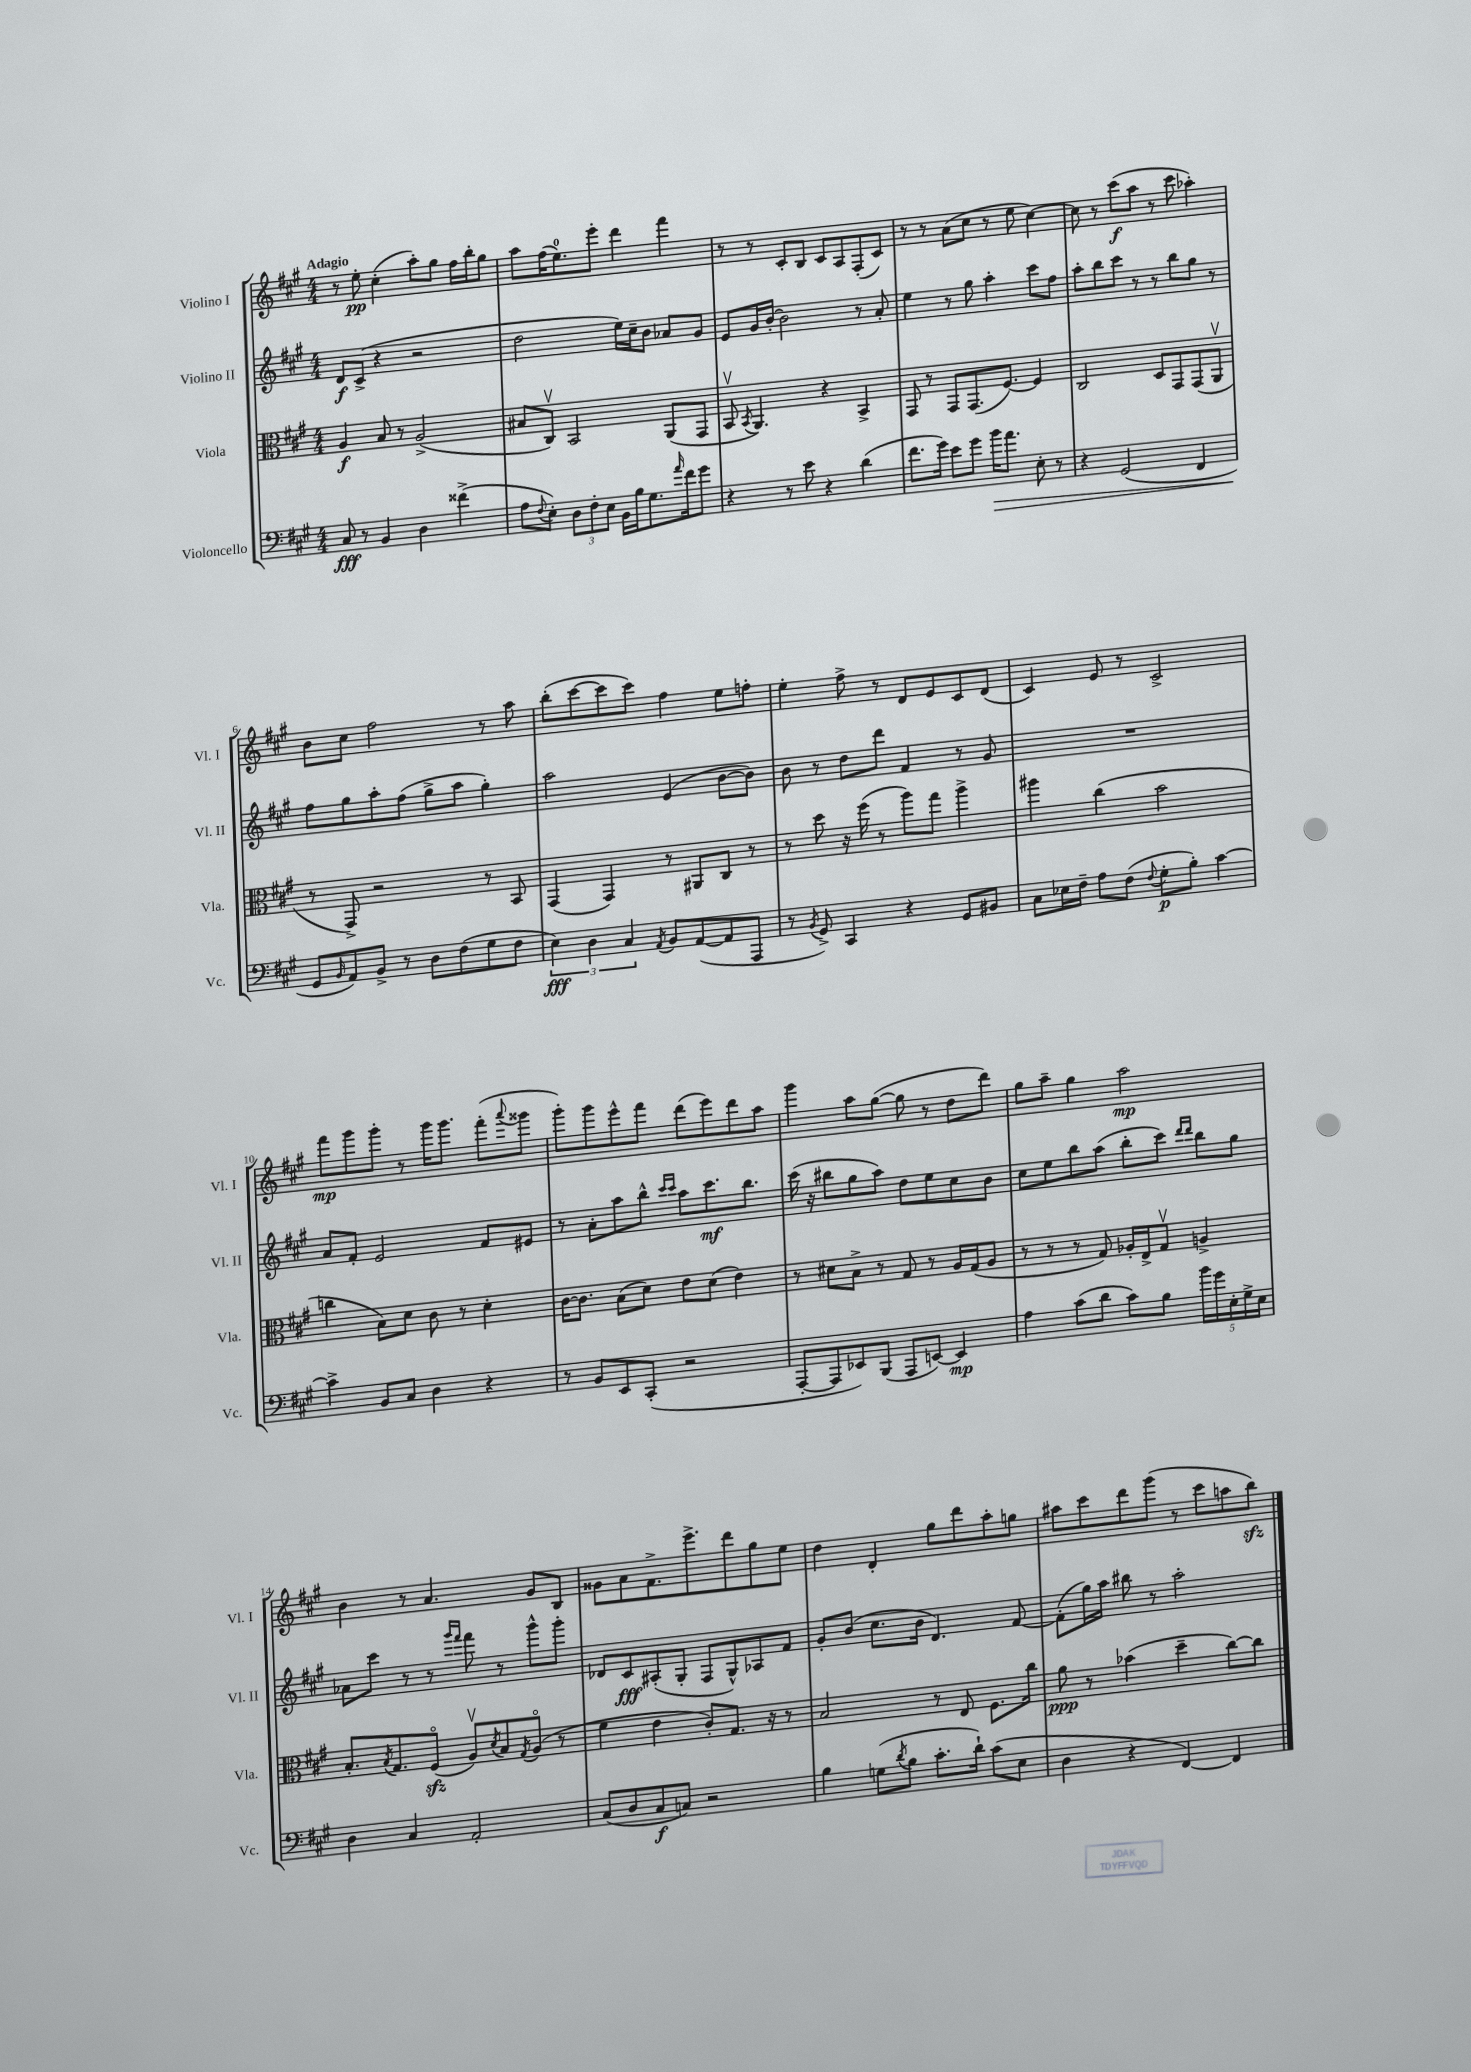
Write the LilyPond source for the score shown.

<<
\new StaffGroup <<
\new Staff = "s0" \with { instrumentName = "Violino I" shortInstrumentName = "Vl. I" } {
    \clef treble \key a \major \numericTimeSignature \time 4/4 \tempo "Adagio"
    r8 e''8-.\pp cis''4-.( a''8-.) gis''8 fis''16 b''16-. gis''8 |
    a''8 fis''16( e''8.-0) e'''8-. d'''4 fis'''4 |
    r8 r8 cis'8-. b8 cis'8 a8 fis8-.( cis'8) |
    r8 r8 a'8( cis''8 r8 e''8 cis''4~) |
    cis''8 r8 cis'''8\f( a''8 r8 cis'''8 aes''4-.) |
    b'8 cis''8 fis''2 r8 a''8 |
    b''8-.( cis'''8~ cis'''8 cis'''8) fis''4 e''8 f''8-. |
    e''4-. fis''8-> r8 d'8 e'8 cis'8 d'8( |
    cis'4) e'8 r8 cis'2-> |
    fis'''8\mp gis'''8 gis'''8-. r8 gis'''16 gis'''8. fis'''8-.( \appoggiatura { a'''8 } gisis'''8 |
    gis'''8-.) gis'''8 e'''8-^ fis'''8 d'''8( e'''8) d'''8 a''8 |
    gis'''4 a''8 gis''8~( gis''8 r8 d''8 d'''8) |
    gis''8 a''8-- gis''4 a''2\mp |
    b'4 r8 a'4. gis'8 b8 |
    gisis'8 a'8 fis'8.-> e'''8.-> d'''8 gis''8 e''8 |
    d''4 d'4-. gis''8 d'''8 a''8-. g''8 |
    ais''8 cis'''8 d'''8 gis'''8( r8 cis'''8 a''8 b''8\sfz) \bar "|." |
}
\new Staff = "s1" \with { instrumentName = "Violino II" shortInstrumentName = "Vl. II" } {
    \clef treble \key a \major \numericTimeSignature \time 4/4
    d'8\f cis'8->( r4 r2 |
    d''2 e''16) cis''16-- b'8 aes'8 gis'8 |
    e'8 gis'16 b'16~-. b'2 r8 a'8-. |
    e''4 r8 gis''8 a''4-. cis'''8 fis''8 |
    a''8-. b''8 cis'''8 r8 r8 b''8 gis''8 r8 |
    fis''8 gis''8 a''8-. fis''8( gis''8-> a''8 gis''4-.) |
    a''2 e'4( b'8~ b'8) |
    b'8 r8 d''8 d'''8 fis'4 r8 gis'8 |
    R1 |
    a'8 fis'8-. e'2 fis'8 eis'8 |
    r8 a'8-. a''8 b''8-^ \grace { cis'''16 cis'''16 } a''8 cis'''8.\mf b''8. |
    cis'''16( r16 bis''8 gis''8 a''8) d''8 e''8 cis''8 b'8 |
    cis''8 e''8 b''8 a''8( b''8-. cis'''8) \grace { d'''16 d'''16 } b''8 gis''8 |
    aes'8 cis'''8 r8 r8 \grace { gis'''16 fis'''16 } fis'''8 r8 gis'''8-^ gis'''8-. |
    des'8 cis'8\fff ais8-.( gis8-. fis8 gis8-^) aes8 fis'8 |
    gis'8-. b'8( cis''8. b'16 d'4.) fis'8~ |
    fis'8-.( gis''16) a''16 bis''8 r8 a''2-. \bar "|." |
}
\new Staff = "s2" \with { instrumentName = "Viola" shortInstrumentName = "Vla." } {
    \clef alto \key a \major \numericTimeSignature \time 4/4
    a4\f b8 r8 a2->( |
    bis8 cis8\upbow) b,2 a,8( gis,8 |
    b,8\upbow \acciaccatura { b,8 } a,4.) r4 b,4-> |
    gis,8 r8 gis,8 gis,8.( fis8.~) fis4 |
    cis2 d8 gis,8 gis,8( a,8\upbow |
    r8 gis,8->) r2 r8 b,8 |
    gis,4( gis,4) r8 ais,8 cis8 r8 |
    r8 d''8 r16 fis''16( r8 a''8) gis''8 a''4-> |
    ais''4 cis''4( b'2 |
    c''4 b8) d'8 cis'8 r8 d'4-. |
    cis'16~ cis'8. b8( d'8) e'8 d'8( e'4) |
    r8 dis'8 b8-> r8 gis8 r8 a16 gis16( a8 |
    r8 r8 r8 gis8) aes16-. e16-> gis8\upbow a4-> |
    b8.-. \acciaccatura { b8 } gis8. fis8\flageolet\sfz( a8\upbow) \acciaccatura { d'8 } b8 \acciaccatura { gis8 } a8\flageolet( r8 |
    fis'4 e'4 cis'8-.) gis8. r16 r8 |
    b2 r8 e8 fis8. cis''16 |
    a'8\ppp r8 bes'4( d''4-- cis''8~) cis''8 \bar "|." |
}
\new Staff = "s3" \with { instrumentName = "Violoncello" shortInstrumentName = "Vc." } {
    \clef bass \key a \major \numericTimeSignature \time 4/4
    cis8\fff r8 b,4 d4 fisis'4->( |
    a8 \appoggiatura { fis8 } e8-.) \tuplet 3/2 { d8 fis8-. e8 } b,16 b16 gis8. \grace { a'16 } fis'16 gis'8 |
    r4 r8 e'8 r4 d'4( |
    fis'8. gis'16) e'8 gis'8 b'16\> a'8. e8-. r8 |
    r4 gis,2( fis,4 |
    gis,8\! \grace { b,16 } a,8) b,8-> r8 d8 fis8( gis8 fis8 |
    \tuplet 3/2 { e4\fff) d4 cis4 } \acciaccatura { a,8 } b,8 a,8~( a,8 a,,8 |
    r8 \acciaccatura { b,8 } gis,8->) cis,4 r4 gis,8 bis,8 |
    cis8 ees16 fis16-- a8 fis8( \appoggiatura { fis8 } gis8-.\p b8-.) cis'4~ |
    cis'4-> b,8 cis8 d4 r4 |
    r8 b,8 e,8 cis,8-.( r2 |
    a,,8~-. a,,8 ees,8) b,,8( a,,8 e,8~) e,4\mp |
    a4 cis'8( d'8 cis'8) b8 \tuplet 5/4 { b'16 gis'16 e16-. gis16-> e16 } |
    d4 cis4 a,2-. |
    cis8( d8 cis8\f c8) r2 |
    b4 g8( \acciaccatura { d'8 } b8 cis'8.-. d'16-!) cis'8( e8 |
    d4 r4 fis,4~) fis,4 \bar "|." |
}
>>
>>
